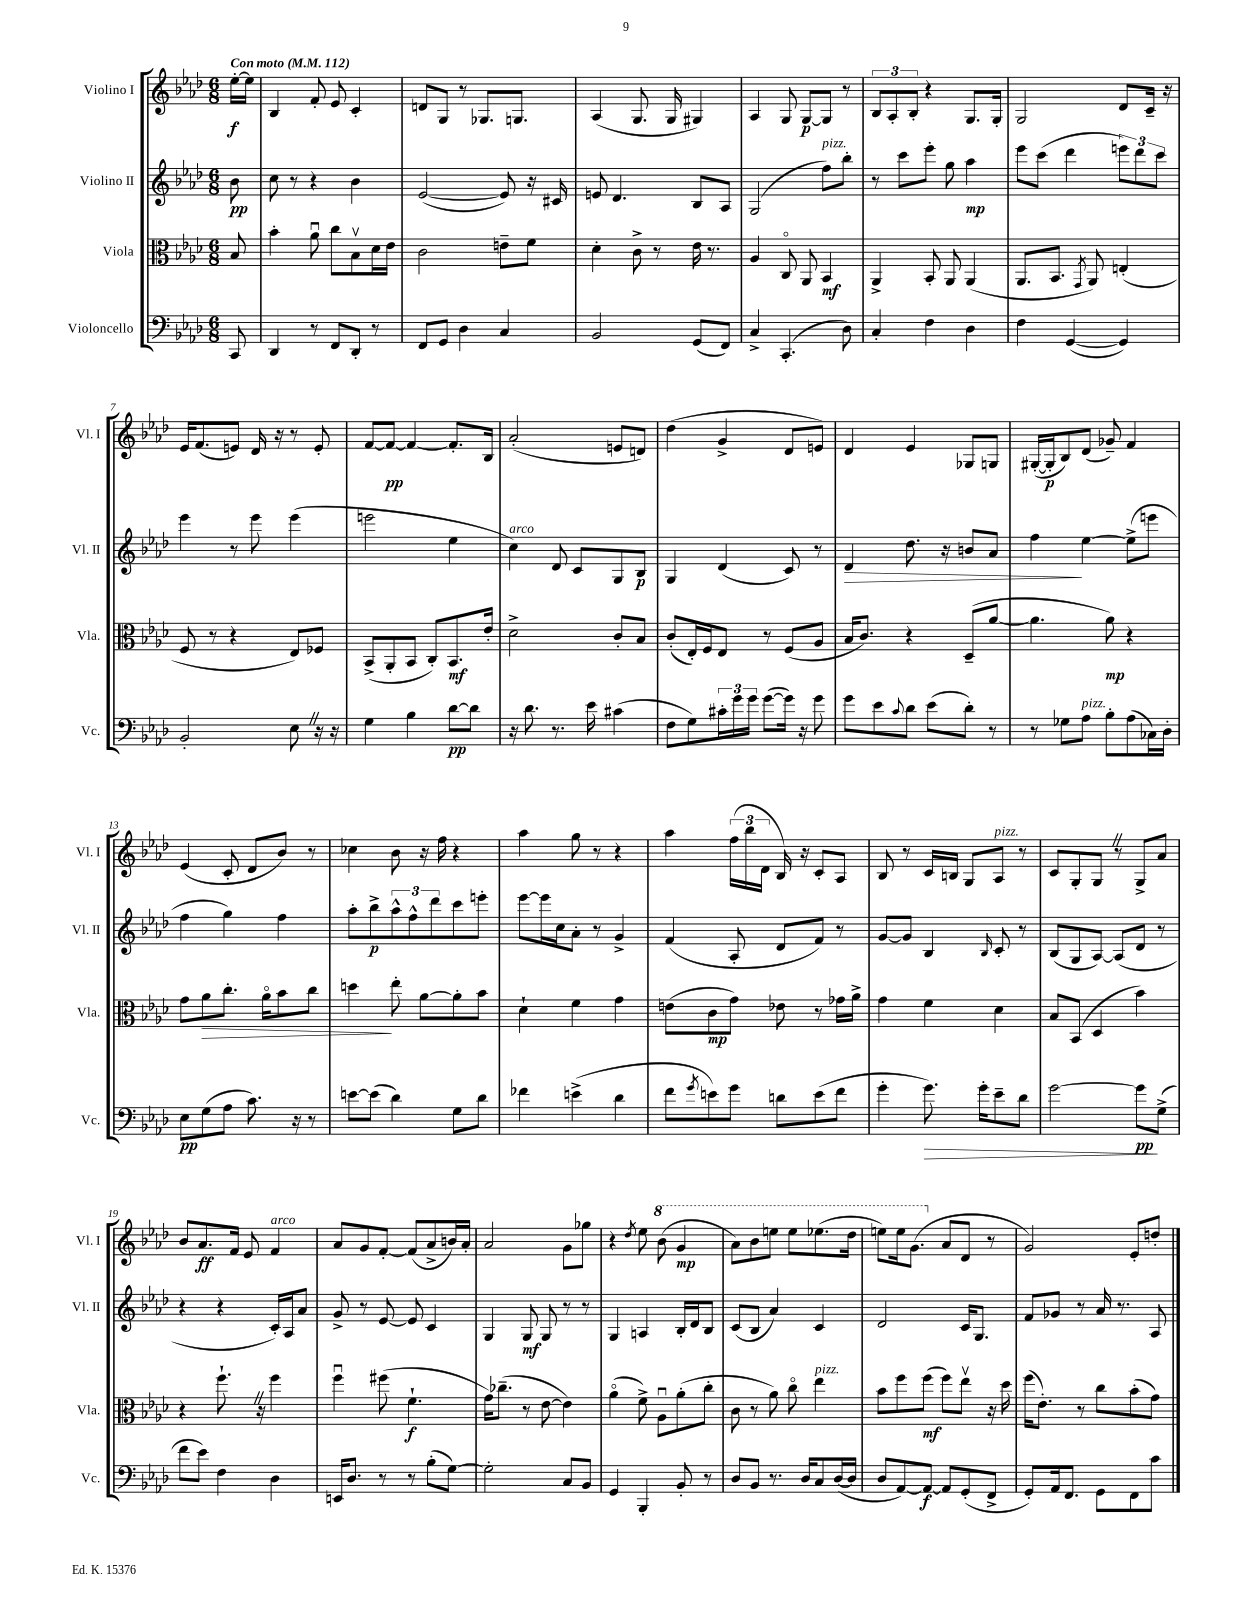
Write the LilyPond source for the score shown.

<<
\new StaffGroup <<
\new Staff = "s0" \with { instrumentName = "Violino I" shortInstrumentName = "Vl. I" } {
    \clef treble \key aes \major \numericTimeSignature \time 6/8 \partial 8 \tempo "Con moto" 4 = 112
    ees''16~-.\f ees''16 |
    bes4 f'8-. ees'8 c'4-. |
    d'8 g8 r8 ges8. g8. |
    aes4( g8. g16 gis4) |
    aes4 g8 g8~\p g8 r8 |
    \tuplet 3/2 { bes8 aes8-. bes8-. } r4 g8. g16-. |
    g2 des'8 c'16-- r16 |
    ees'16 f'8.( e'8) des'16 r16 r8 e'8-. |
    f'8~ f'8~\pp f'4~ f'8.-. bes16 |
    aes'2-.( e'8 d'8) |
    des''4( g'4-> des'8 e'8) |
    des'4 ees'4 ges8 g8 |
    gis16~-.( gis16-.\p bes8) des'8( ges'8--) f'4 |
    ees'4( c'8-. des'8 bes'8) r8 |
    ces''4 bes'8 r16 f''16 r4 |
    aes''4 g''8 r8 r4 |
    aes''4 \tuplet 3/2 { f''16( bes''16 des'16 } bes16) r16 c'8-. aes8 |
    bes8 r8 c'16 b16 g8 aes8^\markup { \italic "pizz." } r8 |
    c'8 g8-. g8 \once \override BreathingSign.text = \markup { \musicglyph "scripts.caesura.straight" } \breathe r8 g8-> aes'8 |
    bes'8 aes'8.\ff f'16 ees'8 f'4^\markup { \italic "arco" } |
    aes'8 g'8 f'8~-. f'8( aes'8-> b'16) aes'16-. |
    aes'2 g'8 ges''8 |
    r4 \acciaccatura { des''8 } ees''8 \ottava #1 bes''8( g''4\mp |
    aes''8) bes''8 e'''8 e'''8 ees'''8.( des'''16 |
    e'''8) e'''16 g''8.( \ottava #0 aes'8 des'8 r8 |
    g'2) ees'8-. d''8-. \bar "|." |
}
\new Staff = "s1" \with { instrumentName = "Violino II" shortInstrumentName = "Vl. II" } {
    \clef treble \key aes \major \numericTimeSignature \time 6/8 \partial 8
    bes'8\pp |
    c''8 r8 r4 bes'4 |
    ees'2~( ees'8) r16 cis'16 |
    e'8 des'4. bes8 aes8 |
    g2( f''8^\markup { \italic "pizz." }) bes''8-. |
    r8 c'''8 ees'''8-. g''8 aes''4\mp |
    ees'''8 c'''8( des'''4 \tuplet 3/2 { e'''8) des'''8 c'''8 } |
    ees'''4 r8 ees'''8 ees'''4( |
    e'''2 ees''4 |
    c''4^\markup { \italic "arco" }) des'8 c'8 g8 bes8\p |
    g4 des'4( c'8) r8 |
    des'4\> des''8. r16 b'8 aes'8 |
    f''4\! ees''4~ ees''8->( e'''8 |
    f''4 g''4) f''4 |
    aes''8-. bes''8->\p \tuplet 3/2 { aes''8-^ f''8-^ des'''8 } c'''8 e'''8-. |
    ees'''8~ ees'''16 c''16 aes'8-. r8 g'4-> |
    f'4( aes8-. des'8 f'8) r8 |
    g'8~ g'8 bes4 \grace { bes16 } c'8-. r8 |
    bes8( g8 aes8~) aes8( des'8 r8 |
    r4 r4 c'16-.) aes16 aes'8 |
    g'8-> r8 ees'8~ ees'8 c'4 |
    g4 g8\mf g8 r8 r8 |
    g4 a4 bes16-. des'16 bes8 |
    c'8( bes8 aes'4) c'4 |
    des'2 c'16 g8. |
    f'8 ges'8 r8 aes'16 r8. aes8 \bar "|." |
}
\new Staff = "s2" \with { instrumentName = "Viola" shortInstrumentName = "Vla." } {
    \clef alto \key aes \major \numericTimeSignature \time 6/8 \partial 8
    bes8 |
    bes'4-. aes'8\downbow c''8 bes8\upbow des'16 ees'16 |
    c'2 e'8-- f'8 |
    des'4-. c'8-> r8 ees'16 r8. |
    aes4 c8\flageolet aes,8 bes,4\mf |
    aes,4-> bes,8-. aes,8 aes,4( |
    aes,8. bes,8. \acciaccatura { g,8 } aes,8) e4-.( |
    f8 r8 r4 ees8) fes8 |
    bes,8->( aes,8-. bes,8 c8-.) bes,8.\mf ees'16-. |
    des'2-> c'8-. bes8 |
    c'8-.( ees16-.) f16 ees8 r8 f8( aes8 |
    bes16 c'8.) r4 des8--( aes'8~ |
    aes'4. aes'8\mp) r4 |
    g'8 aes'8\> c''8.-. aes'16\flageolet bes'8 c''8 |
    d''4\! ees''8-. aes'8~ aes'8-. bes'8 |
    des'4-! f'4 g'4 |
    e'8( c'8\mp g'8) ees'8 r8 ges'16 aes'16-> |
    g'4 f'4 des'4 |
    bes8 bes,8( des4 bes'4) |
    r4 f''8.-! \once \override BreathingSign.text = \markup { \musicglyph "scripts.caesura.straight" } \breathe r16 f''4 |
    f''4\downbow fis''8( f'4.-!\f |
    g'16) ces''8.--( r8 ees'8~ ees'4) |
    aes'4\flageolet( f'8->) aes8\downbow aes'8-.( c''8-. |
    c'8 r8 aes'8) c''8\flageolet ees''4^\markup { \italic "pizz." } |
    bes'8 f''8 f''8\mf( f''8) ees''8\upbow r16 des''16 |
    f''16( ees'8.-.) r8 c''8 bes'8-.( g'8) \bar "|." |
}
\new Staff = "s3" \with { instrumentName = "Violoncello" shortInstrumentName = "Vc." } {
    \clef bass \key aes \major \numericTimeSignature \time 6/8 \partial 8
    c,8 |
    des,4 r8 f,8 des,8-. r8 |
    f,8 g,8 des4 c4 |
    bes,2 g,8( f,8) |
    c4-> c,4.-.( des8) |
    c4-. f4 des4 |
    f4 g,4~( g,4) |
    bes,2-. ees8 \once \override BreathingSign.text = \markup { \musicglyph "scripts.caesura.straight" } \breathe r16 r16 |
    g4 bes4 des'8~\pp des'8 |
    r16 des'8. r8. ees'16 cis'4( |
    f8 g8) \tuplet 3/2 { cis'16-. g'16 g'16 } g'8~( g'16) r16 g'8 |
    g'8 ees'8 \appoggiatura { c'8 } des'8 ees'8( des'8-.) r8 |
    r8 ges8 aes8^\markup { \italic "pizz." } bes8-. aes8( ces16) des16-. |
    ees8\pp g8( aes8 c'8.) r16 r8 |
    e'8~ e'8( des'4) g8 des'8 |
    fes'4 e'4->( des'4 |
    f'8 \acciaccatura { g'8 } e'8) g'8 d'8 e'8( f'8 |
    g'4-. g'8.\>) g'16-. ees'8-- des'8 |
    g'2~ g'8\pp\! g8->( |
    f'8 ees'8) f4 des4 |
    e,16 des8. r8 r8 bes8-.( g8~) |
    g2-. c8 bes,8 |
    g,4 bes,,4-. bes,8-. r8 |
    des8 bes,8 r8. des16 c8 des16~( des16 |
    des8 aes,8~) aes,8~\f aes,8 g,8-.( f,8-> |
    g,8-.) aes,16 f,8. g,8 f,8 c'8 \bar "|." |
}
>>
>>
